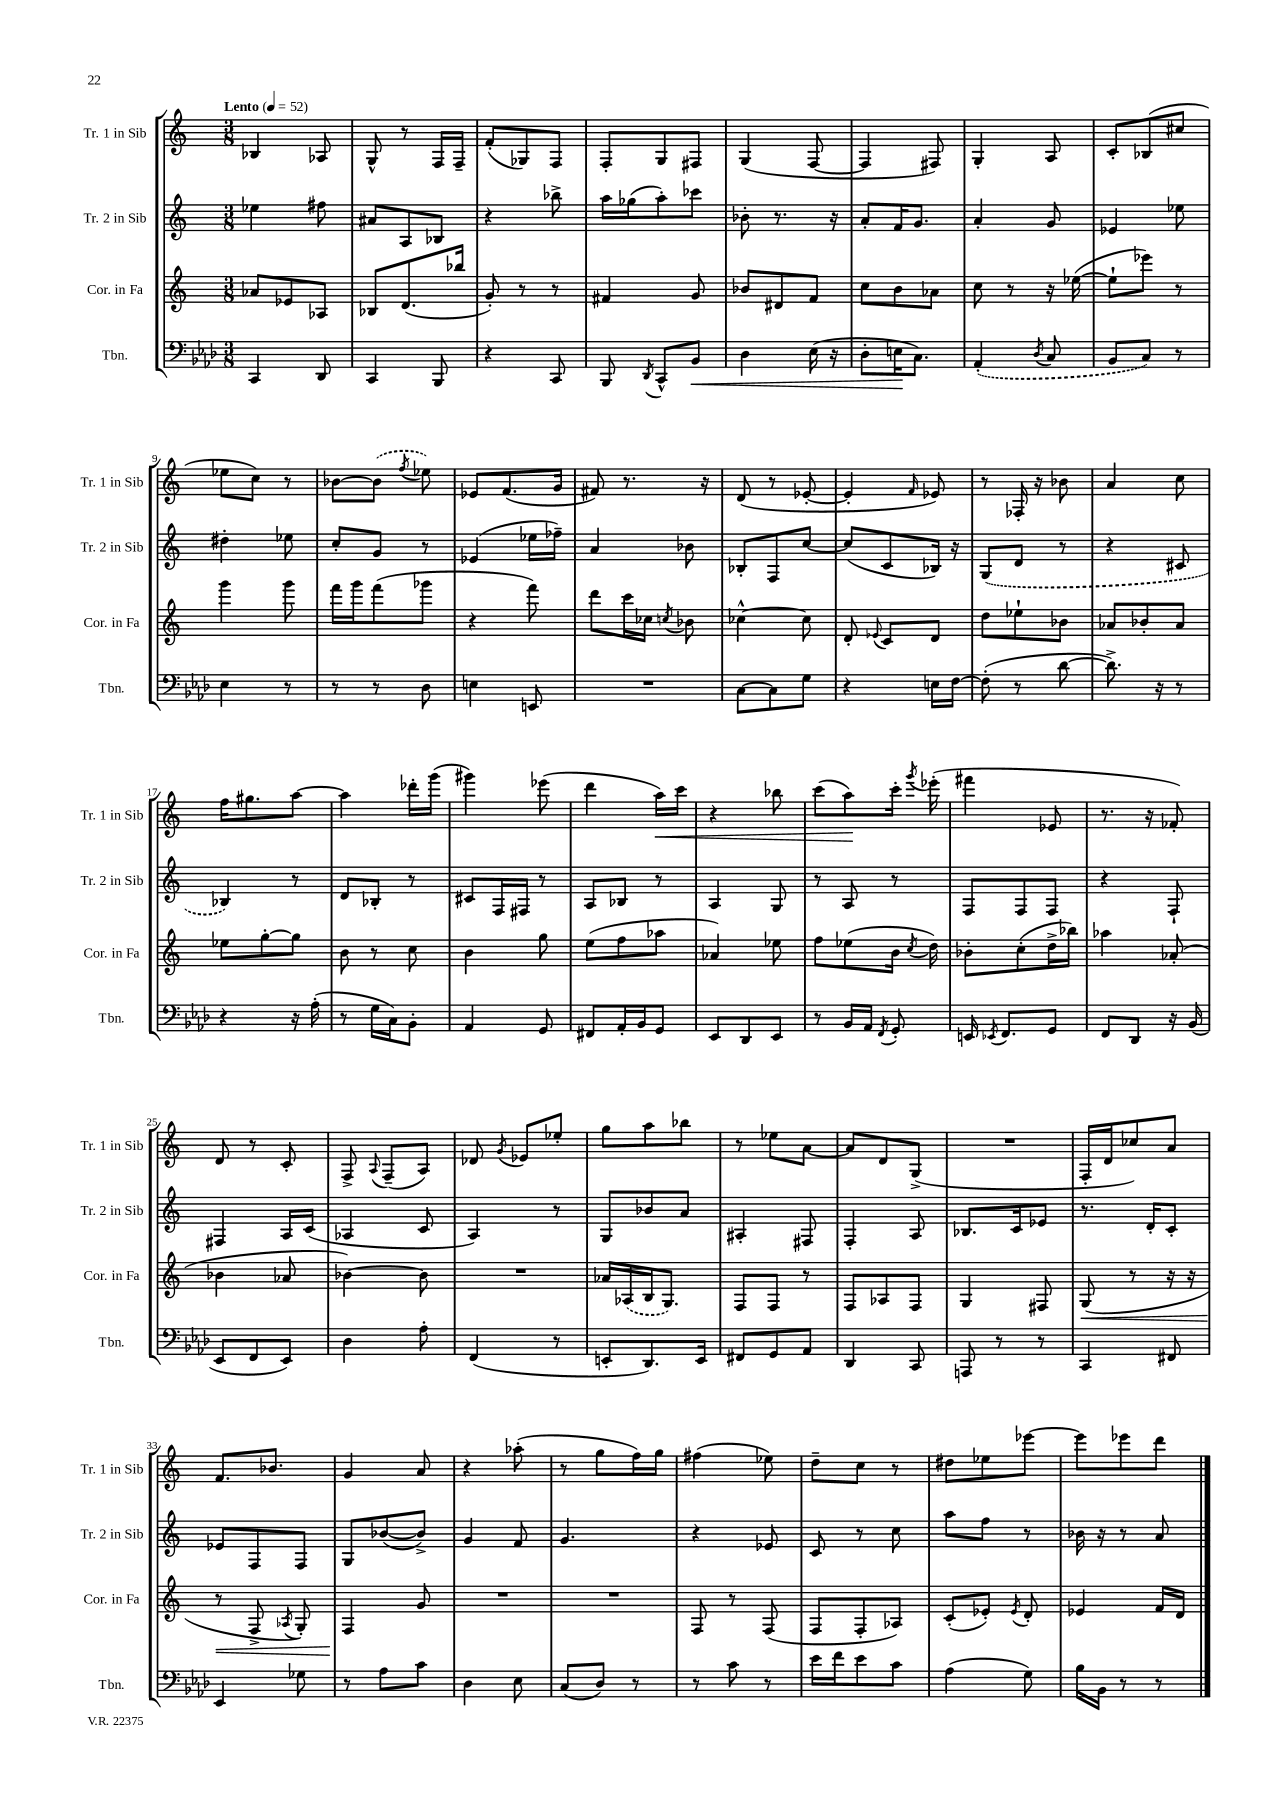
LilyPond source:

<<
\new StaffGroup <<
\new Staff = "s0" \with { instrumentName = "Tr. 1 in Sib" shortInstrumentName = "Tr. 1 in Sib" } {
    \clef treble \key c \major \numericTimeSignature \time 3/8 \tempo "Lento" 4 = 52
    \autoBeamOff bes4 aes8 |
    g8-^ r8 f16[ f16]-- |
    f'8[-.( ges8) f8] |
    f8[-. g8 fis8] |
    g4( f8~ |
    f4 fis8) |
    g4-. a8 |
    c'8[-. bes8( cis''8] |
    ees''8[ c''8]) r8 |
    bes'8[~ \once \slurDashed bes'8]( \acciaccatura { f''8 } ees''8) |
    ees'8[ f'8.( g'16] |
    fis'8) r8. r16 |
    d'8( r8 ees'8~-. |
    ees'4-. \grace { f'16 } ees'8) |
    r8 fes16-. r16 bes'8 |
    a'4 c''8 |
    f''16[ gis''8. a''8]~ |
    a''4 des'''16[-. g'''16]( |
    gis'''4) ees'''8( |
    d'''4 a''16[\<) c'''16] |
    r4 bes''8 |
    c'''8[( a''8\!) c'''16]-. \acciaccatura { g'''8 } ees'''16-.( |
    fis'''4 ees'8 |
    r8. r16 fes'8-.) |
    d'8 r8 c'8-. |
    f8-> \appoggiatura { a8 } f8[--( a8]) |
    des'8 \acciaccatura { g'8 } ees'8[ ees''8]-. |
    g''8[ a''8 bes''8] |
    r8 ees''8[ a'8]~ |
    a'8[ d'8 g8]->( |
    R4. |
    f16[-. d'16 ces''8) a'8] |
    f'8.[ bes'8.] |
    g'4 a'8 |
    r4 aes''8-.( |
    r8 g''8[ f''16) g''16] |
    fis''4( ees''8) |
    d''8[-- c''8] r8 |
    dis''8[ ees''8 ees'''8]~ |
    ees'''8[ ees'''8 d'''8] \bar "|." |
}
\new Staff = "s1" \with { instrumentName = "Tr. 2 in Sib" shortInstrumentName = "Tr. 2 in Sib" } {
    \clef treble \key c \major \numericTimeSignature \time 3/8
    \autoBeamOff ees''4 fis''8 |
    ais'8[ a8 bes8] |
    r4 bes''8-> |
    a''16[ ges''16( a''8-.) ces'''8] |
    bes'8-. r8. r16 |
    a'8[-. f'16 g'8.] |
    a'4-. g'8 |
    ees'4 ees''8 |
    dis''4-. ees''8 |
    c''8[-. g'8] r8 |
    ees'4( ees''16[ fes''16]--) |
    a'4 bes'8 |
    bes8[-. f8 c''8]~ |
    c''8[( c'8 bes16]) r16 |
    \once \slurDashed g8[( d'8] r8 |
    r4 cis'8 |
    bes4) r8 |
    d'8[ bes8]-. r8 |
    cis'8[ f16 fis16] r8 |
    a8[ bes8] r8 |
    a4 g8 |
    r8 a8 r8 |
    f8[ f8 f8] |
    r4 f8-! |
    fis4 a16[ c'16]( |
    aes4 c'8 |
    a4) r8 |
    g8[ bes'8 a'8] |
    ais4-. fis8 |
    f4-. a8 |
    bes8.[ c'16 ees'8] |
    r8. d'16[-. c'8]-. |
    ees'8[ f8 f8] |
    g8[ bes'8~( bes'8]->) |
    g'4 f'8 |
    g'4. |
    r4 ees'8 |
    c'8 r8 c''8 |
    a''8[ f''8] r8 |
    bes'16 r16 r8 a'8 \bar "|." |
}
\new Staff = "s2" \with { instrumentName = "Cor. in Fa" shortInstrumentName = "Cor. in Fa" } {
    \clef treble \key c \major \numericTimeSignature \time 3/8
    \autoBeamOff aes'8[ ees'8 aes8] |
    bes8[ d'8.( bes''16] |
    g'8-.) r8 r8 |
    fis'4 g'8 |
    bes'8[ dis'8 f'8] |
    c''8[ b'8 aes'8] |
    c''8 r8 r16 ees''16~( |
    ees''8[-! ees'''8]) r8 |
    g'''4 g'''8 |
    f'''16[ g'''16 f'''8( ges'''8] |
    r4 f'''8) |
    d'''8[ c'''16 ces''16] \acciaccatura { c''8 } bes'8 |
    ces''4~-^ ces''8 |
    d'8-. \appoggiatura { ees'8 } c'8[ d'8] |
    d''8[ ees''8-! bes'8] |
    aes'8[ bes'8-. aes'8] |
    ees''8[ g''8~-. g''8] |
    b'8 r8 c''8 |
    b'4 g''8 |
    e''8[( f''8 aes''8] |
    aes'4) ees''8 |
    f''8[ ees''8( b'16] \acciaccatura { c''8 } d''16) |
    bes'8[-. c''8-.( d''16-> bes''16]) |
    aes''4 aes'8-.( |
    bes'4 aes'8 |
    bes'4~) bes'8 |
    R4. |
    aes'16[ \once \slurDashed aes16( b16 g8.]) |
    f8[ f8] r8 |
    f8[ aes8 f8] |
    g4 fis8 |
    g8\<( r8 r16 r16 |
    r8 f8-> \acciaccatura { aes8 } g8-.) |
    f4\! g'8 |
    R4. |
    R4. |
    f8 r8 f8( |
    f8[ f8-. aes8]) |
    c'8[-.( ees'8]-.) \acciaccatura { ees'8 } d'8-. |
    ees'4 f'16[ d'16] \bar "|." |
}
\new Staff = "s3" \with { instrumentName = "Tbn." shortInstrumentName = "Tbn." } {
    \clef bass \key aes \major \numericTimeSignature \time 3/8
    \autoBeamOff c,4 des,8 |
    c,4 bes,,8 |
    r4 c,8 |
    bes,,8 \acciaccatura { des,8 } c,8[-^ bes,8]\< |
    des4 ees16( r16 |
    des8[-. e16\! c8.]) |
    \once \slurDashed aes,4-.( \acciaccatura { des8 } c8 |
    bes,8[ c8]) r8 |
    ees4 r8 |
    r8 r8 des8 |
    e4 e,8 |
    R4. |
    c8[~ c8 g8] |
    r4 e16[ f16]~ |
    f8-.( r8 des'8~ |
    des'8.->) r16 r8 |
    r4 r16 aes16-.( |
    r8 g16[ c16) bes,8]-. |
    aes,4 g,8 |
    fis,8[ aes,16-. bes,16 g,8] |
    ees,8[ des,8 ees,8] |
    r8 bes,16[ aes,16] \acciaccatura { f,8 } g,8-. |
    e,16 \acciaccatura { ees,8 } f,8.[ g,8] |
    f,8[ des,8] r16 bes,16( |
    ees,8[ f,8 ees,8]) |
    des4 aes8-. |
    f,4( r8 |
    e,8[-. des,8.) e,16] |
    fis,8[ g,8 aes,8] |
    des,4 c,8 |
    a,,8 r8 r8 |
    c,4 fis,8 |
    ees,4 ges8 |
    r8 aes8[ c'8] |
    des4 ees8 |
    c8[( des8]) r8 |
    r8 c'8 r8 |
    ees'16[ f'16 ees'8 c'8] |
    aes4( g8) |
    bes16[ bes,16] r8 r8 \bar "|." |
}
>>
>>
